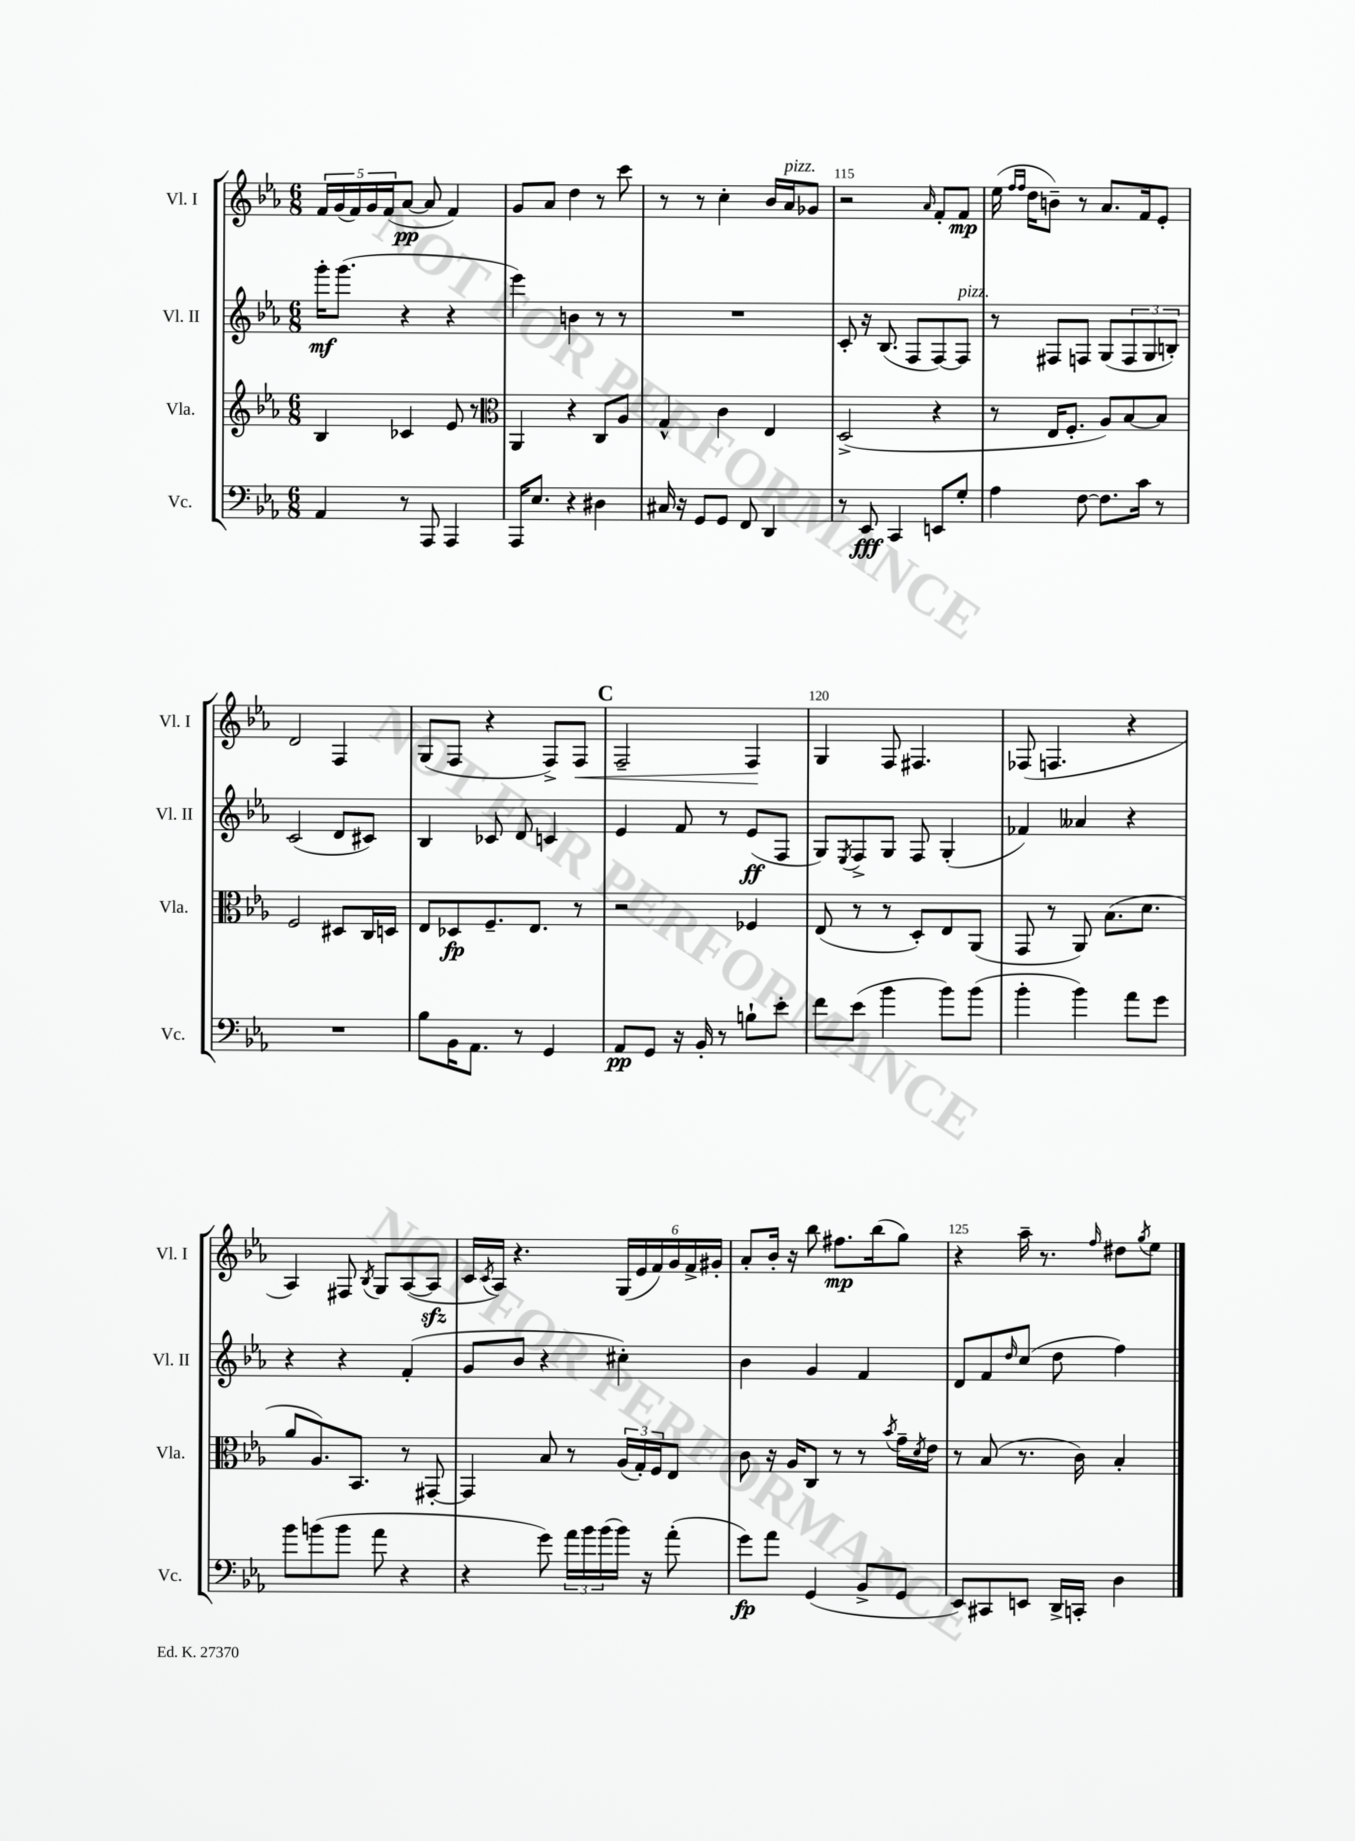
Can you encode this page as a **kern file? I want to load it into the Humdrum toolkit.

**kern	**kern	**kern	**kern
*staff4	*staff3	*staff2	*staff1
*clefF4	*clefG2	*clefG2	*clefG2
*k[b-e-a-]	*k[b-e-a-]	*k[b-e-a-]	*k[b-e-a-]
*M6/8	*M6/8	*M6/8	*M6/8
4AA-/	4B-/	16ggg'\LK	20f/LL
.	.	.	(20g/
.	.	(8.ggg\J	.
.	.	.	20f/)
.	.	.	20g/
.	.	.	(20f/J
8r	4c-/	4r	[8a-/J
8AAA-/	.	.	8a-/]
4AAA-/	8e-/	4r	4f/)
.	8r	.	.
=	=	=	=
*	*clefC3	*	*
16AAA-/LK	4AA-/	4eee-\)	8g/L
8.E-/J	.	.	.
.	.	.	8a-/J
4r	4r	4b\	4dd\
4D#\	8C/L	8r	8r
.	8A-/J	8r	8ccc\
=	=	=	=
16C#/	4G^^/	2.r	8r
16r	.	.	.
8GG/L	.	.	8r
8GG/J	4c\	.	4cc'\
8FF/	.	.	.
4DD/	4E-/	.	16b-/LL
.	.	.	16a-/J
.	.	.	8g-/J
=	=	=	=
8r	(2D^/	8c'/	2r
8EE-/	.	16r	.
.	.	(8.B-/	.
4CC/	.	.	.
.	.	8F/L	.
.	.	.	16qqa-/
8EE/L	4r	[8F/)	8f'/L
8G'/J	.	8F/]J	8f/J
=	=	=	=
4A-\	8r	8r	(16ee-\
.	.	.	16qqff/LL
.	.	.	16qqff/JJ
.	.	.	16dd\LK
.	16E-/LK	8F#/L	8b~\J)
.	8.F'/J	.	.
[8F\	.	8F/J	8r
8.F\]L	8A-/L)	(8G/L	8.a-/L
.	[8B-/	12F/	.
16c\Jk	.	.	16f/k
.	.	12G/	.
8r	8B-/]J	.	8e-'/J
.	.	12B'/J)	.
=	=	=	=
2.r	2F/	(2c/	2d/
.	8D#/L	8d/L	4F/
.	16C/L	8c#/J)	.
.	16D/JJ	.	.
=	=	=	=
8B-\L	8E-/L	4B-/	(8G/L
16BB-\K	8D-/	.	8F/J
8.AA-\J	.	.	.
.	8.F~/	8c-/	4r
8r	.	8d/	.
.	8.E-/J	.	.
4GG/	.	4c/	8F^/L)
.	8r	.	8F/J
=	=	=	=
8AA-/L	2r	4e-/	2F~/
8GG/J	.	.	.
16r	.	8f/	.
16BB-'/	.	.	.
8r	.	8r	.
8B`\L	4F-/	(8e-/L	4F/
8e-'\J	.	8F/J	.
=	=	=	=
8f\L	(8E-/	8G/L)	4G/
.	.	8qE-/	.
(8e-\J	8r	8F^/	.
4b-\	8r	8G/J	8F/
.	8D'/L)	8F/	4.F#/
8b-\L)	8E-/	(4G'/	.
(8b-\J	(8AA-/J	.	.
=	=	=	=
4b-'\	8GG/	4f-/)	(8F-/
.	8r	.	4.F/
4b-\)	8AA-/)	4a--/	.
.	(8.B-\L	.	.
8a-\L	.	4r	4r
.	8.d\J	.	.
8g\J	.	.	.
=	=	=	=
8b-\L	8a-/L	4r	4A-/)
(8b\	8.A-/)	.	.
8b\J	.	4r	8F#/
.	8.BB-/J	.	.
.	.	.	8qB-/
8a-\	.	.	8G/L
4r	8r	(4f'/	([8A-/
.	[8GG#'/	.	8A-/]J
=	=	=	=
4r	4GG#/]	8g/L	16c/LL
.	.	.	8qc/
.	.	.	16A-/JJ)
.	.	8b-/J	4.r
8g\)	8B-/	4r	.
24a-\LL	8r	.	.
24b-\	.	.	.
(24b-\	.	.	.
16b-\JJ)	(24A-/LL	4cc#'\)	(24G/LL
.	24G'/)	.	24e-/
16r	.	.	.
.	24F/J	.	24f/)
(8a-'\	8E-/J	.	24g/
.	.	.	24f^/
.	.	.	24g#'/JJ
=	=	=	=
8g\L)	8c\	4b-\	8a-'/L
8a-\J	16r	.	16b-'/Jk
.	16A-/LK	.	16r
(4GG/	8C/J	4g/	8bb-\
.	8r	.	8.ff#\L
8BB-^/L	8r	4f/	.
.	.	.	(16bb-\k
.	8qb-/	.	.
8GG/J	16g~\LL	.	8gg\J)
.	8qd/	.	.
.	16e-\JJ	.	.
=	=	=	=
8EE-/L)	8r	8d/L	4r
8CC#/	(8B-/	8f/	.
.	.	16qqdd/	.
8EE/J	8.r	(8cc/J	16aa-~\
.	.	.	8.r
16DD^/LL	.	8dd\	.
16CC'/JJ	16c\)	.	.
.	.	.	16qqff/
4D\	4B-'/	4ff\)	8dd#\L
.	.	.	8qgg/
.	.	.	8ee-\J
==	==	==	==
*-	*-	*-	*-
